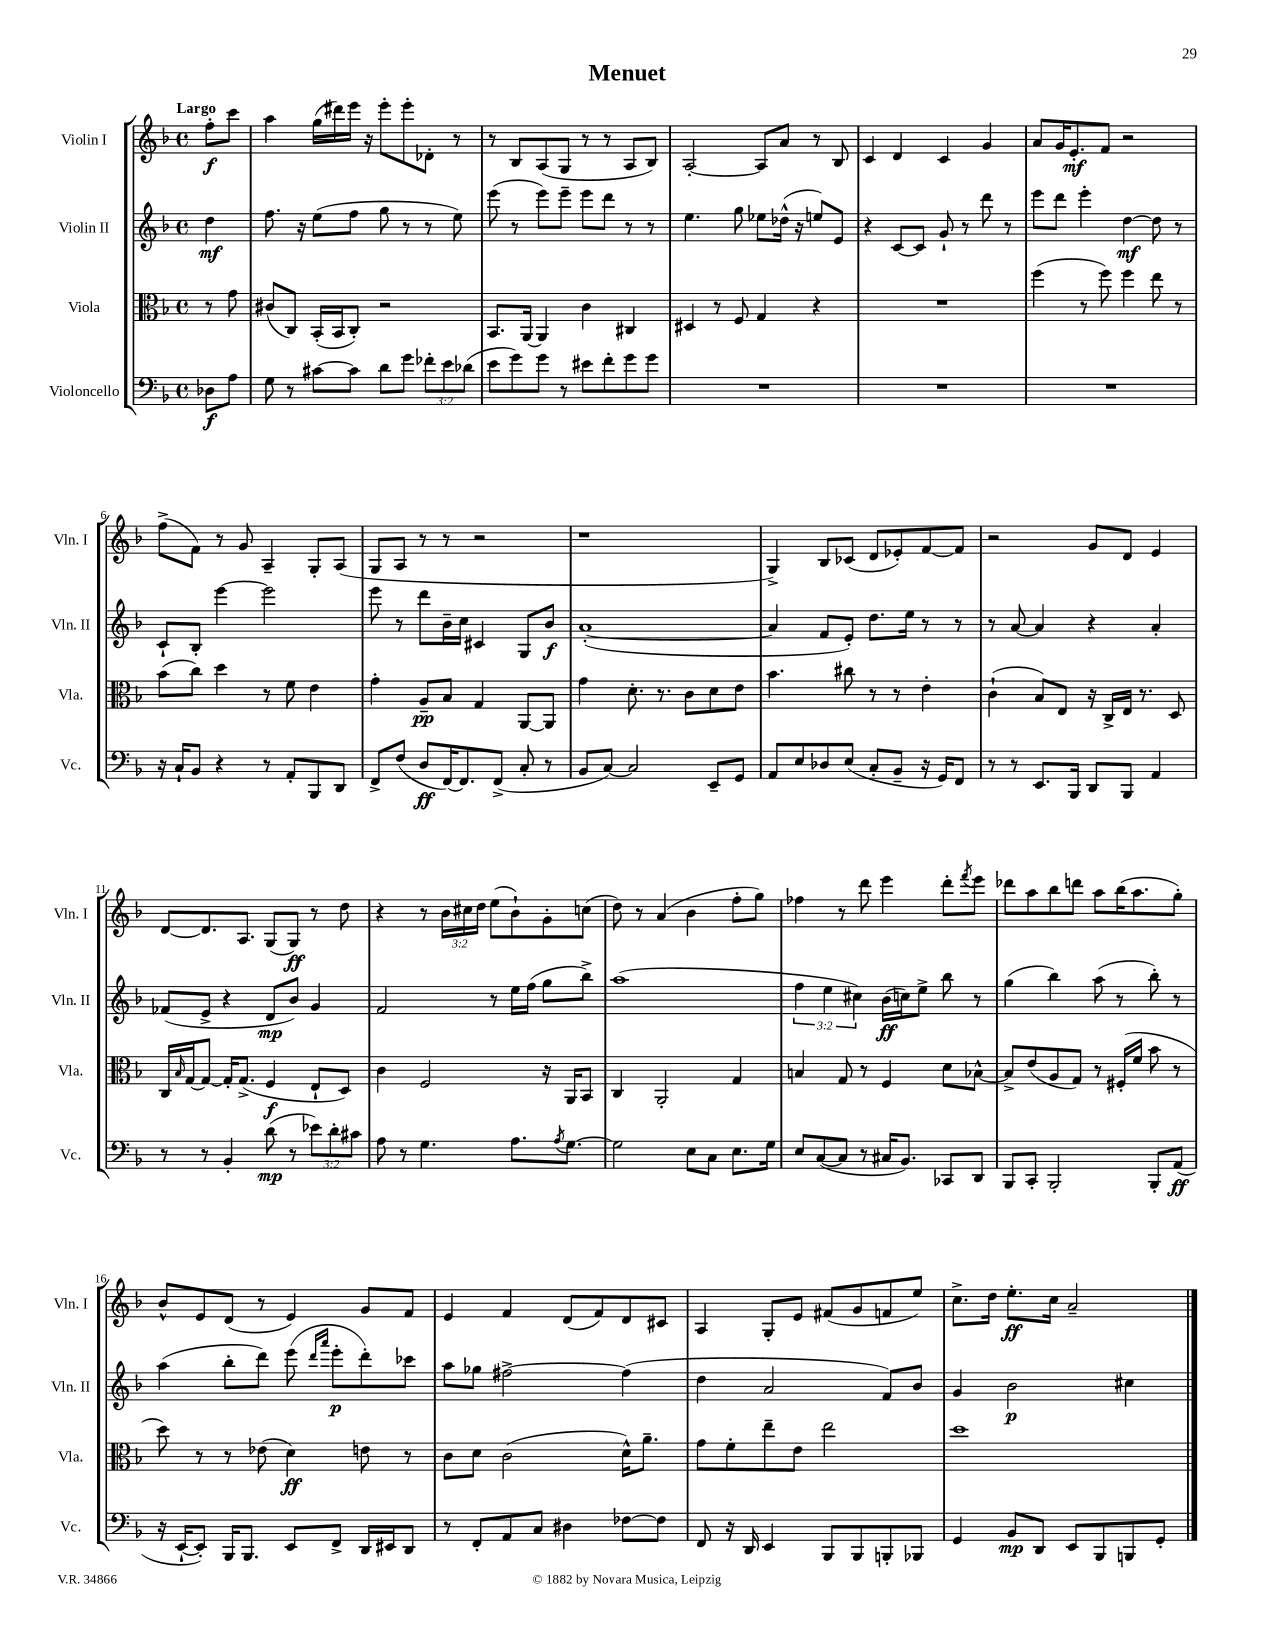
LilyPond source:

\header { title = "Menuet" }
<<
\new StaffGroup <<
\new Staff = "s0" \with { instrumentName = "Violin I" shortInstrumentName = "Vln. I" } {
    \clef treble \key f \major \defaultTimeSignature \time 4/4 \override Staff.TupletNumber.text = #tuplet-number::calc-fraction-text \partial 4 \tempo "Largo"
    f''8-.\f c'''8 |
    a''4 g''16( dis'''16) e'''16 r16 e'''8-. e'''8-. des'8-. r8 |
    r8 bes8 a8( g8 r8 r8 a8 bes8) |
    a2~-. a8 a'8 r8 bes8 |
    c'4 d'4 c'4 g'4 |
    a'8 g'16 e'8.-.\mf f'8 r2 |
    f''8->( f'8) r8 g'8 a4-- g8-. a8( |
    g8 a8 r8 r8 r2 |
    r1 |
    g4->) bes8 ces'8( d'8 ees'8-.) f'8~ f'8 |
    r2 g'8 d'8 e'4 |
    d'8~ d'8. a8. g8( g8\ff) r8 d''8 |
    r4 r8 \tuplet 3/2 { bes'16 cis''16 d''16 } e''8( bes'8-!) g'8-. c''8( |
    d''8) r8 a'4( bes'4 f''8-. g''8) |
    fes''4 r8 d'''8 e'''4 d'''8-. \acciaccatura { f'''8 } e'''8 |
    des'''8 a''8 bes''8 d'''8 a''8 bes''16( a''8. g''8-.) |
    bes'8-^ e'8 d'8( r8 e'4) g'8 f'8 |
    e'4 f'4 d'8( f'8) d'8 cis'8 |
    a4 g8-. e'8 fis'8( g'8 f'8 e''8) |
    c''8.-> d''16 e''8.-.\ff c''16 a'2-- \bar "|." |
}
\new Staff = "s1" \with { instrumentName = "Violin II" shortInstrumentName = "Vln. II" } {
    \clef treble \key f \major \defaultTimeSignature \time 4/4 \override Staff.TupletNumber.text = #tuplet-number::calc-fraction-text \partial 4
    d''4\mf |
    f''8. r16 e''8( f''8 g''8 r8 r8 e''8) |
    e'''8( r8 e'''8) e'''8-- e'''8 d'''8 r8 r8 |
    e''4. g''8 ees''8 des''16-^( r16 e''8) e'8 |
    r4 c'8~ c'8 g'8-! r8 d'''8 r8 |
    e'''8 d'''8 e'''4-. d''4~\mf d''8 r8 |
    c'8-! bes8-. e'''4~ e'''2 |
    e'''8 r8 d'''8 bes'16-- c''16 cis'4 g8 bes'8\f |
    a'1~-.( |
    a'4 f'8 e'8-.) d''8. e''16 r8 r8 |
    r8 a'8~ a'4 r4 a'4-. |
    fes'8( e'8-> r4 d'8\mp bes'8) g'4 |
    f'2 r8 e''16 f''16( g''8 bes''8->) |
    a''1( |
    \tuplet 3/2 { f''4 e''4 cis''4) } bes'16\ff( c''16) e''8-> bes''8 r8 |
    g''4( bes''4) a''8( r8 bes''8-.) r8 |
    a''4( bes''8-. d'''8) e'''8( \grace { d'''16 a'''16 } e'''8-.\p d'''8-.) ces'''8 |
    a''8 ges''8 fis''2~-> fis''4( |
    d''4 a'2 f'8) bes'8 |
    g'4 bes'2\p cis''4 \bar "|." |
}
\new Staff = "s2" \with { instrumentName = "Viola" shortInstrumentName = "Vla." } {
    \clef alto \key f \major \defaultTimeSignature \time 4/4 \partial 4
    r8 g'8 |
    cis'8( c8) bes,16-.( bes,16 c8-.) r2 |
    bes,8. a,16~ a,4 c'4 cis4 |
    dis4 r8 f8 g4 r4 |
    R1 |
    f''4( r8 f''8) f''4 e''8 r8 |
    bes'8( c''8) d''4 r8 f'8 e'4 |
    g'4-. a8--\pp bes8 g4 a,8~ a,8 |
    g'4 d'8.-. r8. c'8 d'8 e'8 |
    bes'4. cis''8 r8 r8 e'4-. |
    c'4-!( bes8) e8 r16 c16-> e16 r8. d8 |
    c16 \grace { bes16 } g16~ g8~ g16-. g8.->( f4\f e8-! d8) |
    c'4 f2 r16 a,16 bes,8 |
    c4 a,2-. g4 |
    b4 g8 r8 f4 d'8 bes8~-^ |
    bes8-> e'8( a8 g8) r8 fis16-.( f'16 bes'8 r8 |
    d''8) r8 r8 ees'8( d'4\ff) e'8 r8 |
    c'8 d'8 c'2( d'16-^) a'8.-- |
    g'8 f'8-. e''8-- e'8 e''2 |
    d''1 \bar "|." |
}
\new Staff = "s3" \with { instrumentName = "Violoncello" shortInstrumentName = "Vc." } {
    \clef bass \key f \major \defaultTimeSignature \time 4/4 \override Staff.TupletNumber.text = #tuplet-number::calc-fraction-text \partial 4
    des8\f a8 |
    g8 r8 cis'8~ cis'8 d'8 g'8 \tuplet 3/2 { fes'8-. e'8 des'8( } |
    e'8 g'8) g'8 r8 eis'8 f'8-. g'8 g'8 |
    R1 |
    R1 |
    R1 |
    r16 c16-! bes,8 r4 r8 a,8-. bes,,8 d,8 |
    f,8-> f8( d8\ff f,16~) f,8. f,8->( c8-. r8 |
    bes,8 c8~) c2 e,8-- g,8 |
    a,8 e8 des8 e8( c8-. bes,8-- r16 g,16) f,8 |
    r8 r8 e,8. bes,,16 d,8 bes,,8 a,4 |
    r8 r8 bes,4-. d'8\mp( r8 \tuplet 3/2 { ees'8) d'8-. cis'8 } |
    a8 r8 g4. a8. \acciaccatura { a8 } g8.~ |
    g2 e8 c8 e8. g16 |
    e8 c8~( c8 r8 cis16 bes,8.) ces,8 d,8 |
    bes,,8 c,8-. bes,,2-. bes,,8-. a,8\ff( |
    r16 e,16~-! e,8-.) bes,,16 bes,,8. e,8 f,8-> d,16 eis,16 d,8 |
    r8 f,8-. a,8 c8 dis4 fes8~ fes8 |
    f,8 r16 d,16 e,4 bes,,8 bes,,8 b,,8-. bes,,8 |
    g,4 bes,8\mp d,8 e,8 bes,,8 b,,8 g,8-. \bar "|." |
}
>>
>>
